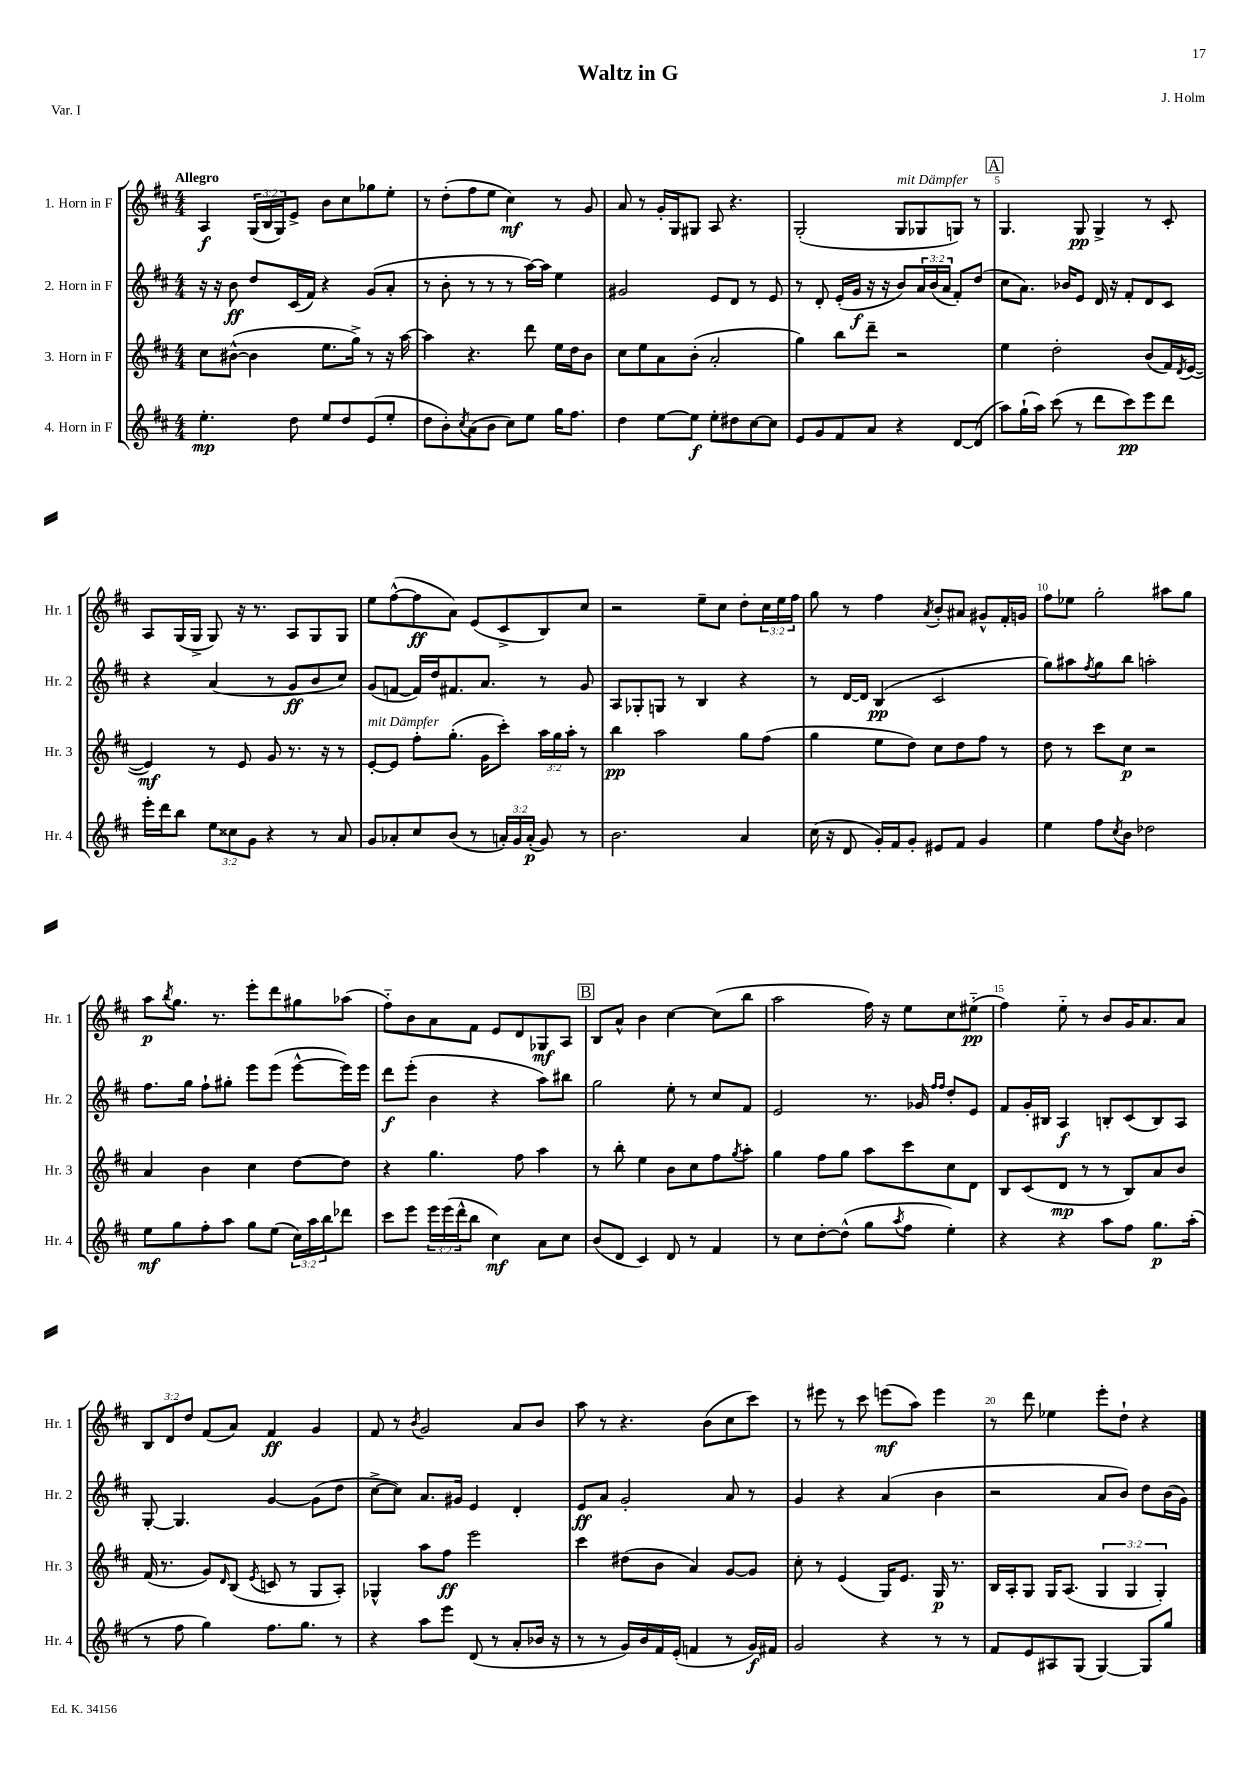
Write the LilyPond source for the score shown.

\header { title = "Waltz in G" composer = "J. Holm" piece = "Var. I" }
<<
\new StaffGroup <<
\new Staff = "s0" \with { instrumentName = "1. Horn in F" shortInstrumentName = "Hr. 1" } {
    \clef treble \key d \major \numericTimeSignature \time 4/4 \override Staff.TupletNumber.text = #tuplet-number::calc-fraction-text \tempo "Allegro"
    a4\f \tuplet 3/2 { g16( b16 g16) } e'8-> b'8 cis''8 ges''8 e''8-. |
    r8 d''8-.( fis''8 e''8 cis''4\mf) r8 g'8 |
    a'8 r8 g'16-. g16 gis8 a8 r4. |
    g2-.( g8^\markup { \italic "mit Dämpfer" } ges8 g8) r8 |
    \mark \markup { \box "A" } g4. g8\pp g4-> r8 cis'8-. |
    a8 g16( g16-> g8) r16 r8. a8 g8 g8 |
    e''8 fis''8~-^( fis''8\ff a'8) e'8( cis'8-> b8) cis''8 |
    r2 e''8-- cis''8 d''8-. \tuplet 3/2 { cis''16 e''16 fis''16 } |
    g''8 r8 fis''4 \acciaccatura { a'8 } b'8-. ais'8 gis'8-^ fis'16-. g'16 |
    fis''8 ees''8 g''2-. ais''8 g''8 |
    a''8\p \acciaccatura { b''8 } g''8. r8. e'''8-. d'''8 gis''8 aes''8( |
    fis''8-_) b'8 a'8 fis'8 e'8 d'8 ges8\mf a8 |
    \mark \markup { \box "B" } b8 a'8-^ b'4 cis''4~ cis''8( b''8 |
    a''2 fis''16) r16 e''8 cis''8 eis''8-_\pp( |
    fis''4) e''8-_ r8 b'8 g'16 a'8. a'8 |
    \tuplet 3/2 { b8 d'8 d''8 } fis'8( a'8) fis'4\ff g'4 |
    fis'8 r8 \acciaccatura { b'8 } g'2 a'8 b'8 |
    a''8 r8 r4. b'8( cis''8 cis'''8) |
    r8 eis'''8 r8 cis'''8 e'''8\mf( a''8) e'''4 |
    r8 d'''8 ees''4 e'''8-. d''8-! r4 \bar "|." |
}
\new Staff = "s1" \with { instrumentName = "2. Horn in F" shortInstrumentName = "Hr. 2" } {
    \clef treble \key d \major \numericTimeSignature \time 4/4 \override Staff.TupletNumber.text = #tuplet-number::calc-fraction-text
    r16 r16 b'8\ff d''8 cis'16( fis'16) r4 g'8( a'8-. |
    r8 b'8-. r8 r8 r8 a''16~) a''16 e''4 |
    gis'2 e'8 d'8 r8 e'8 |
    r8 d'8-. e'16-.( g'16\f r16 r16 b'8) \tuplet 3/2 { a'16 b'16( a'16 } fis'8-.) d''8( |
    \mark \markup { \box "A" } cis''8 a'8.) bes'16 e'8 d'16 r16 fis'8-. d'8 cis'8 |
    r4 a'4( r8 g'8\ff b'8 cis''8) |
    g'8( f'8~ f'16) d''16 fis'8. a'8. r8 g'8 |
    a8 ges8-. g8 r8 b4 r4 |
    r8 d'16~ d'16 b4\pp( cis'2 |
    g''8) ais''8 \acciaccatura { fis''8 } g''8 b''8 a''2-. |
    fis''8. g''16 fis''8-! gis''8-. e'''8 e'''8( e'''8~-^ e'''16) e'''16 |
    d'''8\f e'''8-.( b'4 r4 a''8) bis''8 |
    \mark \markup { \box "B" } g''2 e''8-. r8 cis''8 fis'8 |
    e'2 r8. ges'16 \grace { fis''16 fis''16 } d''8-. e'8 |
    fis'8 g'16-. bis16 a4\f b8-. cis'8( b8) a8 |
    g8~-. g4. g'4~ g'8( d''8 |
    cis''8~-> cis''8) a'8. gis'16 e'4 d'4-. |
    e'8\ff a'8 g'2-. a'8 r8 |
    g'4 r4 a'4( b'4 |
    r2 a'8 b'8) d''8 b'16( g'16) \bar "|." |
}
\new Staff = "s2" \with { instrumentName = "3. Horn in F" shortInstrumentName = "Hr. 3" } {
    \clef treble \key d \major \numericTimeSignature \time 4/4 \override Staff.TupletNumber.text = #tuplet-number::calc-fraction-text
    cis''8 bis'8~-^( bis'4 e''8. g''16->) r8 r16 a''16~ |
    a''4 r4. d'''8 e''16 d''16 b'8 |
    cis''8 e''8 a'8 b'8-.( a'2-. |
    g''4) b''8 d'''8-- r2 |
    \mark \markup { \box "A" } e''4 d''2-. b'8( fis'16) \acciaccatura { d'8 } e'16~( |
    e'4\mf) r8 e'8 g'8 r8. r16 r8 |
    e'8~-.^\markup { \italic "mit Dämpfer" } e'8 fis''8-. g''8.-.( g'16 cis'''8-.) \tuplet 3/2 { a''16 g''16 a''16-. } r8 |
    b''4\pp a''2 g''8 fis''8( |
    g''4 e''8 d''8) cis''8 d''8 fis''8 r8 |
    d''8 r8 cis'''8 cis''8\p r2 |
    a'4 b'4 cis''4 d''8~ d''8 |
    r4 g''4. fis''8 a''4 |
    \mark \markup { \box "B" } r8 b''8-. e''4 b'8 cis''8 fis''8 \acciaccatura { g''8 } a''8-. |
    g''4 fis''8 g''8 a''8 cis'''8 cis''8 d'8 |
    b8 cis'8( d'8\mp r8 r8 b8) a'8 b'8 |
    fis'16( r8. g'8) \grace { d'16 } b8( \acciaccatura { e'8 } c'8 r8 g8 a8-.) |
    ges4-^ a''8 fis''8\ff e'''2 |
    cis'''4 dis''8( b'8 a'4) g'8~ g'8 |
    cis''8-. r8 e'4( g16) e'8. g16\p r8. |
    b16 a16-. g8 g16 a8.( \tuplet 3/2 { g4 g4 g4-.) } \bar "|." |
}
\new Staff = "s3" \with { instrumentName = "4. Horn in F" shortInstrumentName = "Hr. 4" } {
    \clef treble \key d \major \numericTimeSignature \time 4/4 \override Staff.TupletNumber.text = #tuplet-number::calc-fraction-text
    e''4.-.\mp d''8 e''8 d''8 e'8( e''8-. |
    d''8 b'8-.) \acciaccatura { cis''8 } a'8( b'8 cis''8) e''8 g''16 fis''8. |
    d''4 e''8~ e''8\f e''8-. dis''8 cis''8~ cis''8 |
    e'8 g'8 fis'8 a'8 r4 d'8~ d'8( |
    \mark \markup { \box "A" } a''8) g''16-!( a''16) cis'''8( r8 d'''8 cis'''8\pp) e'''8 d'''8 |
    e'''16-. d'''16 b''8 \tuplet 3/2 { e''8 cisis''8 g'8 } r4 r8 a'8 |
    g'8 aes'8-. cis''8 b'8( r8 \tuplet 3/2 { a'16-.) g'16 a'16-.\p( } g'8) r8 |
    b'2. a'4 |
    cis''16( r16 d'8 g'16-.) fis'16 g'8-. eis'8 fis'8 g'4 |
    e''4 fis''8 \acciaccatura { cis''8 } b'8 des''2 |
    e''8\mf g''8 fis''8-. a''8 g''8 e''8( \tuplet 3/2 { cis''16) a''16 b''16 } des'''8 |
    cis'''8 e'''8 \tuplet 3/2 { e'''16 e'''16( d'''16-^ } b''8 cis''4\mf) a'8 cis''8 |
    \mark \markup { \box "B" } b'8( d'8 cis'4) d'8 r8 fis'4 |
    r8 cis''8 d''8~-. d''8-^( g''8 \acciaccatura { a''8 } fis''8 e''4-.) |
    r4 r4 a''8 fis''8 g''8.\p a''16-.( |
    r8 fis''8 g''4) fis''8. g''8. r8 |
    r4 a''8 e'''8 d'8( r8 a'8-. bes'16 r16 |
    r8 r8 g'16) b'16 fis'16 e'16-.( f'4 r8 g'16\f) fis'16 |
    g'2 r4 r8 r8 |
    fis'8 e'8 ais8 g8( g4~) g8 g''8 \bar "|." |
}
>>
>>
\layout { \context { \Score \override BarNumber.break-visibility = ##(#f #t #t) barNumberVisibility = #(every-nth-bar-number-visible 5) } }
